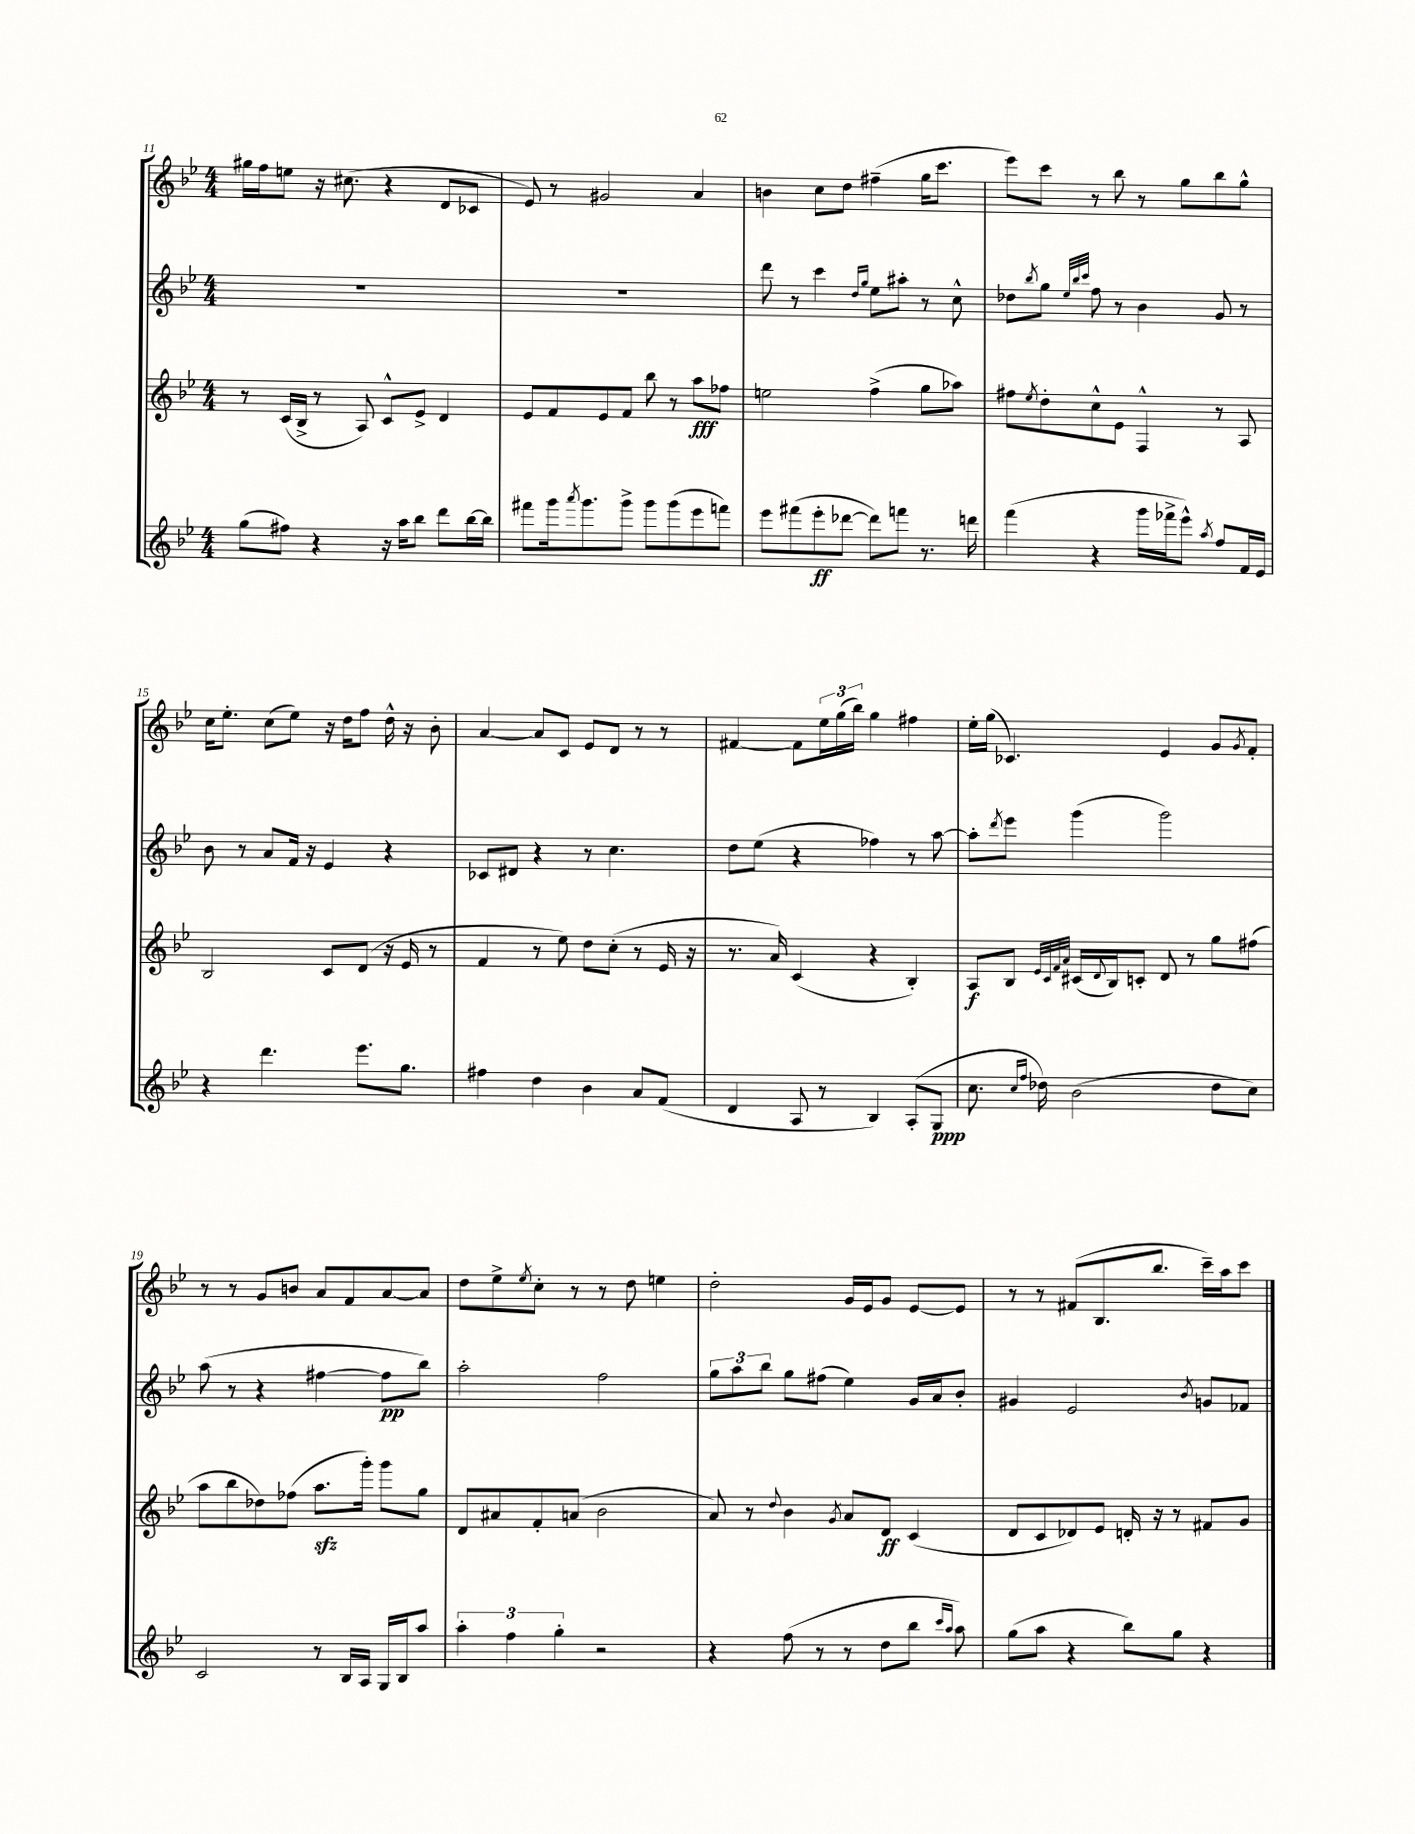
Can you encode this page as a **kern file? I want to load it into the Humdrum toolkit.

**kern	**dynam	**kern	**dynam	**kern	**dynam	**kern
*part4	*part4	*part3	*part3	*part2	*part2	*part1
*staff4	*staff4	*staff3	*staff3	*staff2	*staff2	*staff1
*clefG2	*	*clefG2	*	*clefG2	*	*clefG2
*k[b-e-]	*	*k[b-e-]	*	*k[b-e-]	*	*k[b-e-]
*M4/4	*	*M4/4	*	*M4/4	*	*M4/4
=11	=11	=11	=11	=11	=11	=11
(8gg\L	.	8r	.	1r	.	16gg#X\LL
.	.	.	.	.	.	16ff\J
8ff#X\J)	.	(16c/LL	.	.	.	8een\J
.	.	16B-^/JJ	.	.	.	.
4r	.	8r	.	.	.	16r
.	.	.	.	.	.	(8.cc#X\
.	.	8A/)	.	.	.	.
16r	.	8c^^/L	.	.	.	4r
16aa\KL	.	.	.	.	.	.
8bb-\J	.	8e-^/J	.	.	.	.
8ddd\L	.	4d/	.	.	.	8d/L
[16bb-\L	.	.	.	.	.	8c-X/J
16bb-\JJ]	.	.	.	.	.	.
=12	=12	=12	=12	=12	=12	=12
8fff#X\L	.	8e-/L	.	1r	.	8e-/)
16ggg\k	.	8f/	.	.	.	8r
8qaaa/	.	.	.	.	.	.
8.ggg\	.	.	.	.	.	.
.	.	8e-/	.	.	.	2g#X/
8ggg^\J	.	8f/J	.	.	.	.
8ggg\L	.	8bb-\	.	.	.	.
(8ggg\	.	8r	.	.	.	.
8eee-\	.	8aa\L	fff	.	.	4a/
8fffn\J)	.	8ff-X\J	.	.	.	.
=13	=13	=13	=13	=13	=13	=13
8eee-\L	.	2een\	.	8ddd\	.	4bn\
(8fff#X\	.	.	.	8r	.	.
8eee-'\	ff	.	.	4ccc\	.	8cc\L
[8ddd-X\J	.	.	.	.	.	8dd\J
.	.	.	.	16qqdd/LL	.	.
.	.	.	.	16qqgg/JJ	.	.
8ddd-\L])	.	(4ff^\	.	8ee-\L	.	(4ff#X~\
8fffn\J	.	.	.	8aa#X'\J	.	.
8.r	.	8gg\L	.	8r	.	16gg\KL
.	.	.	.	.	.	8.ccc\J
.	.	8aa-X\J)	.	8cc^^\	.	.
16dddn\	.	.	.	.	.	.
=14	=14	=14	=14	=14	=14	=14
(4fff\	.	8ff#X\L	.	8dd-X\L	.	8eee-\L)
.	.	8qee-/	.	8qbb-/	.	.
.	.	8dd'\	.	8gg\J	.	8ccc\J
.	.	.	.	32qqee-/LLL	.	.
.	.	.	.	32qqbb-/	.	.
.	.	.	.	32qqccc/JJJ	.	.
4r	.	8cc^^\	.	8ff\	.	8r
.	.	8e-\J	.	8r	.	8bb-\
16ggg\LL	.	4F^^/	.	4b-\	.	8r
16fff-X^\J	.	.	.	.	.	.
8eee-^^\J)	.	.	.	.	.	8gg\L
8qaa/	.	.	.	.	.	.
8ff/L	.	8r	.	8g/	.	8bb-\
16f/L	.	8A/	.	8r	.	8gg^^\J
16e-/JJ	.	.	.	.	.	.
!!LO:LB:g=z
=15	=15	=15	=15	=15	=15	=15
4r	.	2B-/	.	8b-\	.	16cc\KL
.	.	.	.	.	.	8.ee-'\J
.	.	.	.	8r	.	.
4.ddd\	.	.	.	8a/L	.	(8cc\L
.	.	.	.	16f/Jk	.	8ee-\J)
.	.	.	.	16r	.	.
.	.	8c/L	.	4e-/	.	16r
.	.	.	.	.	.	16dd\KL
8.eee-\L	.	(8d/J	.	.	.	8ff\J
.	.	16r	.	4r	.	16dd^^\
8.gg\J	.	16e-/	.	.	.	16r
.	.	8r	.	.	.	8b-'\
=16	=16	=16	=16	=16	=16	=16
4ff#X\	.	4f/	.	8c-X/L	.	[4a/
.	.	.	.	8d#X/J	.	.
4dd\	.	8r	.	4r	.	8a/L]
.	.	8ee-\)	.	.	.	8c/J
4b-\	.	8dd\L	.	8r	.	8e-/L
.	.	(8cc'\J	.	4.cc\	.	8d/J
8a/L	.	8r	.	.	.	8r
(8f/J	.	16e-/	.	.	.	8r
.	.	16r	.	.	.	.
=17	=17	=17	=17	=17	=17	=17
4d/	.	8.r	.	8dd\L	.	[4f#X/
.	.	.	.	(8ee-\J	.	.
.	.	16a/)	.	.	.	.
8A/	.	(4c/	.	4r	.	8f#\L]
8r	.	.	.	.	.	24ee-\L
.	.	.	.	.	.	(24gg\
.	.	.	.	.	.	24bb-\JJ)
4B-/)	.	4r	.	4ff-X\)	.	4gg\
(8A'/L	.	4B-'/)	.	8r	.	4ff#X\
8G/J	ppp	.	.	[8aa\	.	.
=18	=18	=18	=18	=18	=18	=18
8.cc\	.	8A/L	f	8aa'\L]	.	16ee-'\LL
.	.	.	.	.	.	(16gg\JJ
.	.	.	.	8qddd/	.	.
.	.	8B-/J	.	8eee-\J	.	4.c-X/)
16qqcc/LL	.	.	.	.	.	.
16qqff/JJ	.	.	.	.	.	.
16dd-X\)	.	.	.	.	.	.
.	.	32qqe-/LLL	.	.	.	.
.	.	32qqc/	.	.	.	.
.	.	32qqf/	.	.	.	.
.	.	32qqa/JJJ	.	.	.	.
(2b-\	.	(16c#X/LL	.	(4ggg\	.	.
.	.	8qqd/	.	.	.	.
.	.	16B-/J)	.	.	.	.
.	.	8cn'/J	.	.	.	.
.	.	8d/	.	2ggg\)	.	4e-/
.	.	8r	.	.	.	.
8dd-\L	.	8gg\L	.	.	.	8g/L
.	.	.	.	.	.	8qg/
8cc\J)	.	(8ff#X\J	.	.	.	8f'/J
!!LO:LB:g=z
=19	=19	=19	=19	=19	=19	=19
2c/	.	8aa\L	.	(8aa\	.	8r
.	.	8bb-\	.	8r	.	8r
.	.	8dd-X\)	.	4r	.	8g/L
.	.	(8ff-X\J	.	.	.	8bn/J
8r	.	8.aazz\L	.	[4ff#X\	.	8a/L
16B-/LL	.	.	.	.	.	8f/
16A/JJ	.	16ggg'\Jk)	.	.	.	.
16G/LL	.	8ggg\L	.	8ff#\L]	pp	[8a/
16B-/J	.	.	.	.	.	.
8aa/J	.	8gg\J	.	8bb-\J)	.	8a/J]
=20	=20	=20	=20	=20	=20	=20
6aa'\	.	8d/L	.	2aa'\	.	8dd\L
.	.	8a#X/	.	.	.	8ee-^\
6ff\	.	.	.	.	.	.
.	.	.	.	.	.	8qee-/
.	.	8f'/	.	.	.	8cc'\J
6gg'\	.	.	.	.	.	.
.	.	(8an/J	.	.	.	8r
2r	.	2b-\	.	2ff\	.	8r
.	.	.	.	.	.	8dd\
.	.	.	.	.	.	4een\
=21	=21	=21	=21	=21	=21	=21
4r	.	8a/)	.	12gg\L	.	2dd'\
.	.	.	.	12aa\	.	.
.	.	8r	.	.	.	.
.	.	.	.	12bb-\J	.	.
.	.	8qqdd/	.	.	.	.
(8ff\	.	4b-\	.	8gg\L	.	.
8r	.	.	.	(8ff#X\J	.	.
.	.	8qg/	.	.	.	.
8r	.	8a/L	.	4ee-\)	.	16g/LL
.	.	.	.	.	.	16e-/J
8dd\L	.	8d/J	ff	.	.	8g/J
8bb-\J	.	(4c/	.	16g/LL	.	[8e-/L
.	.	.	.	16a/J	.	.
16qqccc/LL	.	.	.	.	.	.
16qqaa/JJ	.	.	.	.	.	.
8aa\)	.	.	.	8b-'/J	.	8e-/J]
=22	=22	=22	=22	=22	=22	=22
(8gg\L	.	8d/L	.	4g#X/	.	8r
8aa\J	.	8c/	.	.	.	8r
4r	.	8d-X/)	.	2e-/	.	(8f#X/L
.	.	8e-/J	.	.	.	8.B-/
8bb-\L)	.	16dn'/	.	.	.	.
.	.	16r	.	.	.	8.bb-/J
8gg\J	.	8r	.	.	.	.
.	.	.	.	8qb-/	.	.
4r	.	8f#X/L	.	8gn/L	.	16ccc~\LL)
.	.	.	.	.	.	16aa\J
.	.	8g/J	.	8f-X/J	.	8ccc\J
==	==	==	==	==	==	==
*-	*-	*-	*-	*-	*-	*-
